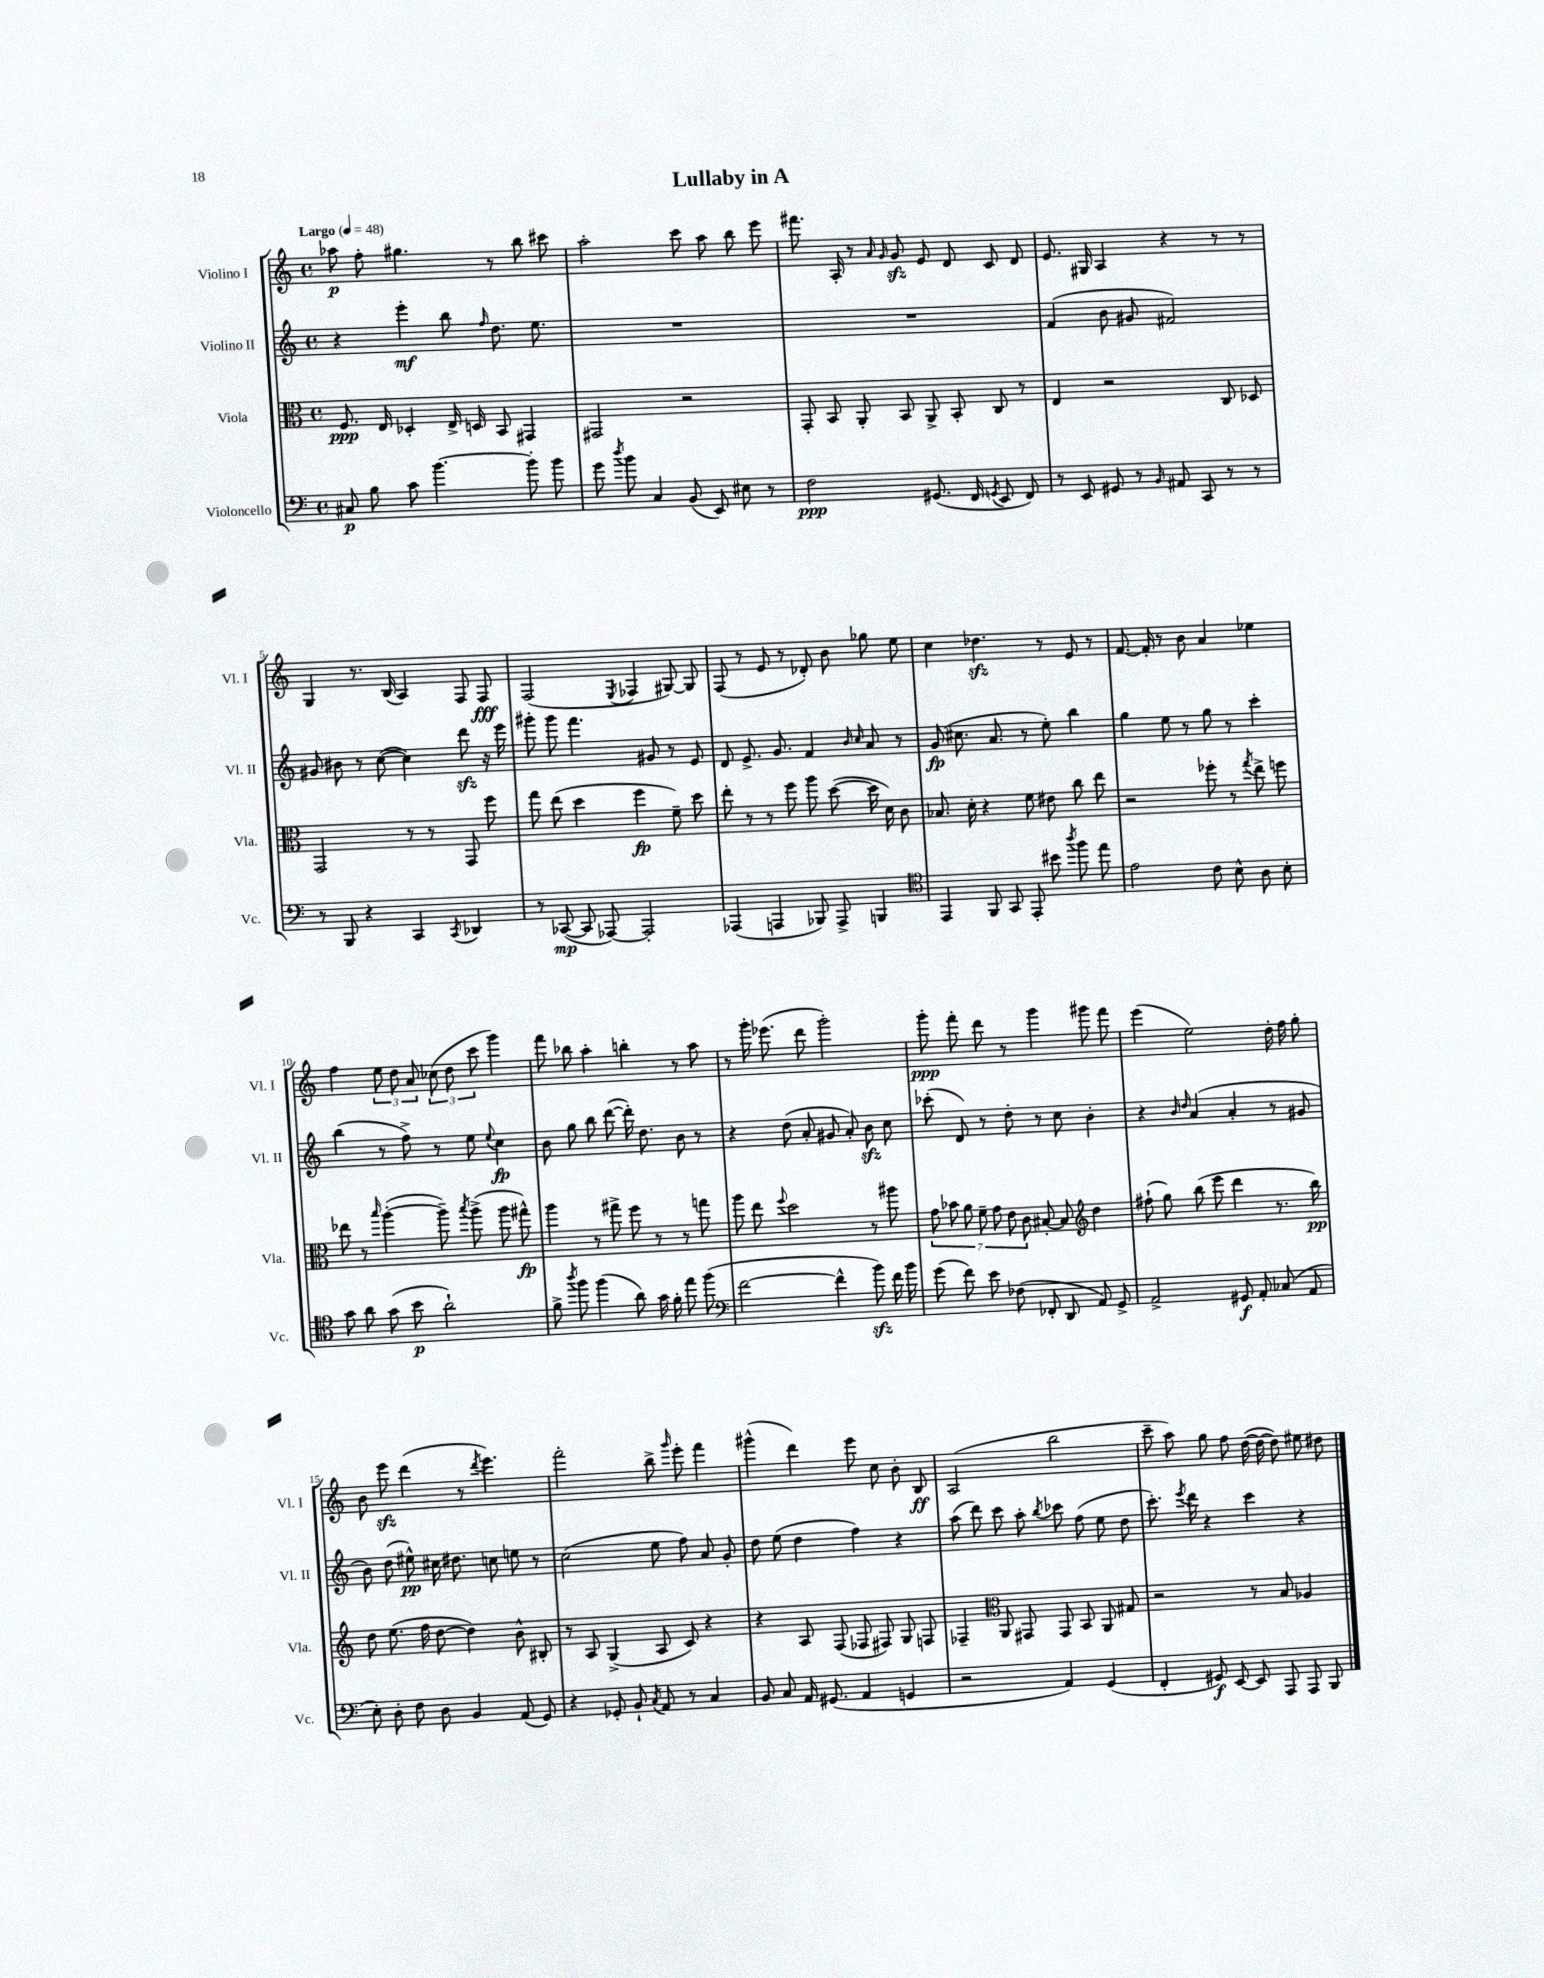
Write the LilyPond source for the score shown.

\header { title = "Lullaby in A" }
<<
\new StaffGroup <<
\new Staff = "s0" \with { instrumentName = "Violino I" shortInstrumentName = "Vl. I" } {
    \clef treble \key c \major \defaultTimeSignature \time 4/4 \tempo "Largo" 4 = 48
    \autoBeamOff aes''8\p f''8-. gis''4. r8 b''8 cis'''8 |
    a''2-. c'''8 a''8 b''8 e'''8 |
    fis'''8. a16-. r8 \grace { a'16 g'16 } g'8\sfz e'8 d'8 c'8 d'8 |
    e'8. gis16 a4 r4 r8 r8 |
    g4 r8. b16( a4) f8 f8\fff |
    f2( \acciaccatura { e8 } fes4 gis8~) gis8 |
    f8( r8 e'8 r8 des'8-.) b'8 ges''8 e''8 |
    c''4 des''4.\sfz r8 e'8 r8 |
    f'8.~ f'16-. r8 b'8 a'4 ees''4 |
    f''4 \tuplet 3/2 { e''8 d''8 a'8 } \tuplet 3/2 { ces''8( d''8 c'''8 } g'''4) |
    f'''8 bes''8 a''4-. b''4-. r8 a''8 |
    r8 g'''16-. ees'''8.( d'''8 g'''2-.) |
    g'''8-.\ppp f'''8-. d'''8 r8 g'''4 gis'''8 f'''8 |
    e'''4( e''2) d''16-. f''16 g''8-. |
    b'8 e'''8\sfz d'''4( r8 \acciaccatura { d'''8 } e'''4.) |
    f'''2-. b''8-> \grace { g'''16 } e'''8-. f'''4 |
    gis'''4-^( d'''4) e'''8 c''8 b'8-. b8\ff |
    a2( b''2 |
    c'''8-- a''8) g''8 f''8 d''16~( d''16~ d''8) eis''8 dis''8 \bar "|." |
}
\new Staff = "s1" \with { instrumentName = "Violino II" shortInstrumentName = "Vl. II" } {
    \clef treble \key c \major \defaultTimeSignature \time 4/4
    \autoBeamOff r4 e'''4-.\mf b''8 \grace { f''16 } d''8. e''8. |
    R1 |
    R1 |
    f'4( b'8 gis'8 fis'2) |
    gis'8 bis'8 r8 c''8~( c''4) d'''8\sfz r16 e'''16 |
    gis'''8-. gis'''8 f'''4. gis'8 r8 e'8 |
    d'8 e'8.-> g'8. f'4 \grace { b'16 c''16 } a'8 r8 |
    g'8\fp( cis''8. a'8. r8 e''8-.) b''4 |
    g''4 e''8 r8 g''8 r8 c'''4-. |
    b''4( r8 f''8->) r8 e''8 \appoggiatura { e''8 } c''4\fp |
    b'8 g''8 b''8 d'''8~( d'''16-.) d''8. b'8 r8 |
    r4 d''8( a'8-. gis'8 a'8-.) b'8\sfz c''8 |
    ces'''8-.( d'8) r8 d''8-. r8 c''8 b'4-. |
    r4 \grace { b'16 d''16 } a'4( a'4-. r8 gis'8 |
    b'8) d''8( eis''8-^\pp) cis''16 dis''8. c''8 e''8 r8 |
    c''2( e''8 f''8) a'8 g'8-. |
    d''8 e''8( d''4 f''4) r4 |
    a''8( d'''8) c'''8 a''8-. \acciaccatura { b''8 } ces'''8 f''8( e''8 d''8 |
    c'''8.-.) \acciaccatura { e'''8 } d'''16 r4 c'''4 r4 \bar "|." |
}
\new Staff = "s2" \with { instrumentName = "Viola" shortInstrumentName = "Vla." } {
    \clef alto \key c \major \defaultTimeSignature \time 4/4
    \autoBeamOff f8.\ppp e16 des4-. e16-> d16 b,8 gis,4 |
    gis,2 r2 |
    g,8-. b,8 a,8-. b,8 a,8-> b,8-. c8 r8 |
    e4 r2 c8 des8 |
    g,2 r8 r8 g,8 f''8 |
    g''8 e''8( d''4 f''4\fp f'8--) d''8 |
    e''8-. r8 r8 f''8 a''8 d''8~( d''16 d'16) c'8 |
    bes8. d'16-. r4 f'8 eis'8 c''8 e''8 |
    r2 fes''8-. r8 \acciaccatura { g''8 } e''8-> f''8 |
    ees''8 r8 \grace { b''16 } a''4~-.( a''8--) \acciaccatura { b''8 } a''8->( a''8 gis''8-^\fp) |
    a''4 r8 gis''8-> f''8 r8 r8 g''8 |
    a''8 e''8 \appoggiatura { f''8 } d''2 r8 ais''8 |
    \tuplet 7/4 { g'8 bes'8 a'8 f'8-- g'8 e'8 c'8 } bis8~-. bis8 \clef treble d''4 |
    fis''8-!( g''8) b''8( e'''8 d'''4 r8. b''16\pp) |
    d''8 e''8.( f''16 d''8~ d''4) b'8-^ bis8-. |
    r8 a8 g4->( a8 c'8) r4 |
    r4 a8 f8( fes8 fis8) g8 f8 |
    fes4-- \clef alto a,8 gis,8 gis,8 b,8 a,8 gis8 |
    r2 r8 b8 aes4 \bar "|." |
}
\new Staff = "s3" \with { instrumentName = "Violoncello" shortInstrumentName = "Vc." } {
    \clef bass \key c \major \defaultTimeSignature \time 4/4
    \autoBeamOff cis8\p b8 c'8 b'4.~ b'8-. b'8 |
    g'8 \acciaccatura { d''8 } b'8 c4 b,8( e,8) eis8 r8 |
    f2\ppp gis,8.( f,16 \acciaccatura { g,8 } e,8 f,8) |
    r8 e,8 gis,8 r8 \grace { b,16 } ais,8 c,8 r8 r8 |
    r8 b,,8 r4 c,4 \acciaccatura { c,8 } des,4 |
    r8 ces,8~\mp( ces,8 aes,,8~) aes,,2-. |
    aes,,4( a,,4 bes,,8) a,,8-> b,,4 |
    \clef tenor e,4 f,8 g,8 e,8-. bis'8 \acciaccatura { a''8 } f''8 e''8 |
    e'2 c'8 b8-^ a8 b8-. |
    g'8 a'8 g'8( b'8\p a'2-!) |
    f'8-> \acciaccatura { a''8 } f''8 f''4( a'8) g'16 f'16-. e''8 f''8( |
    \clef bass f'2~ f'4-^ b'8\sfz) f'16 b'16 |
    g'8( f'8) e'8 fes8( fes,8-. d,8 a,8) g,8-> |
    a,2-> gis,8\f a,8-. ces8( a,8 |
    e8-.) d8-. f8 d8 b,4 a,8( g,8) |
    r4 ges,8-. b,8-! \acciaccatura { c8 } a,8 r8 c4 |
    b,8 c8 a,16 gis,8.( a,4 g,4 |
    r2 a,4) g,4( |
    f,4-. gis,8\f) e,8~ e,8 a,,8 a,,8 b,,8 \bar "|." |
}
>>
>>
